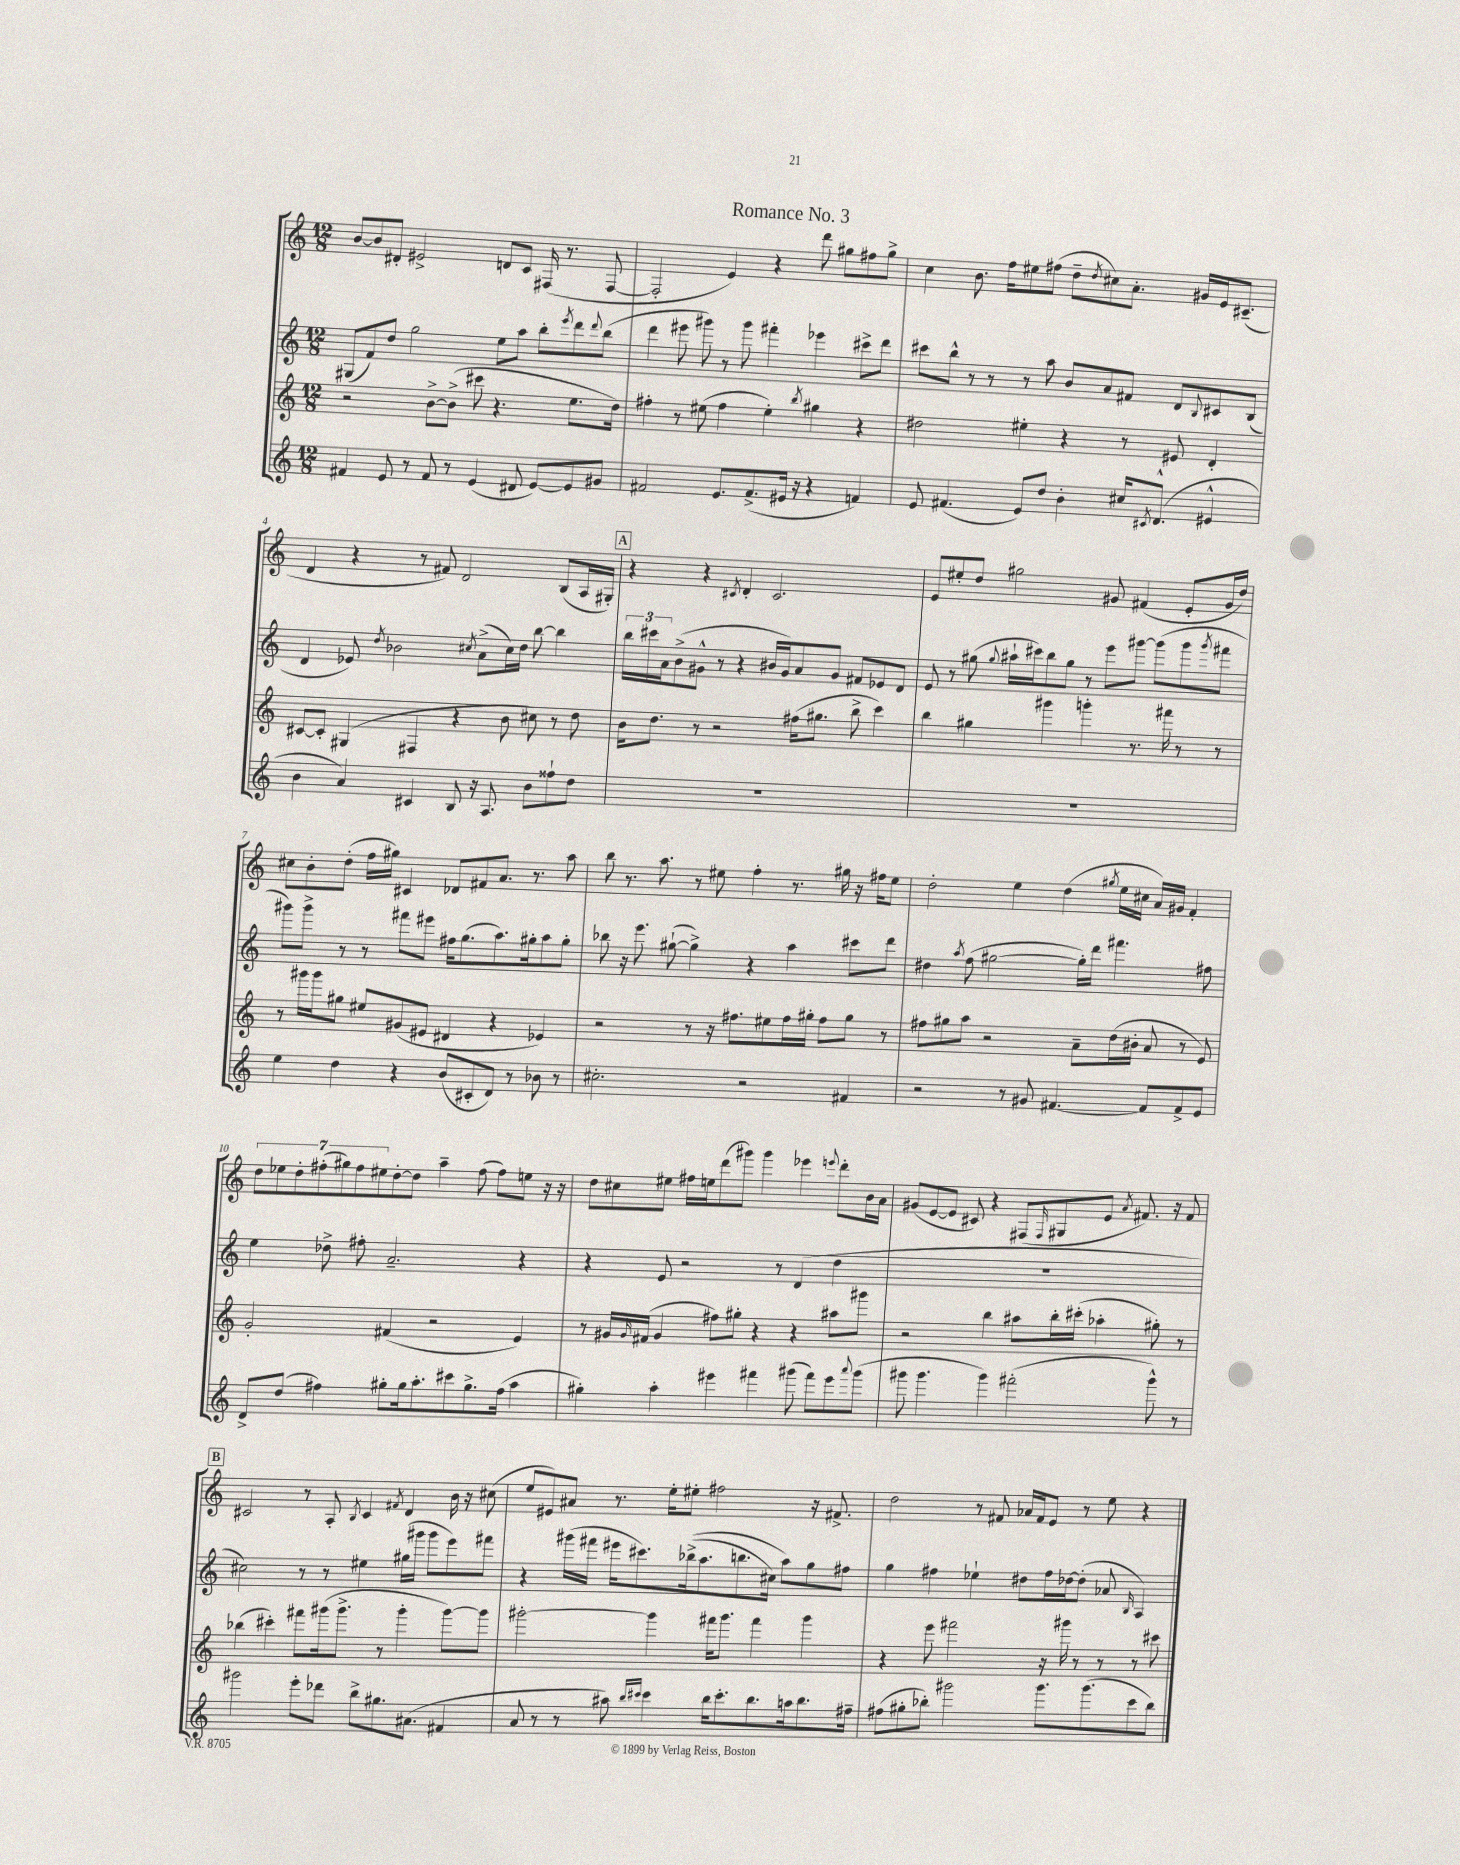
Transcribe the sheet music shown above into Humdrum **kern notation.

**kern	**kern	**kern	**kern
*staff4	*staff3	*staff2	*staff1
*clefG2	*clefG2	*clefG2	*clefG2
*k[]	*k[]	*k[]	*k[]
*M12/8	*M12/8	*M12/8	*M12/8
4f#	2r	(8G#	[8b
.	.	8f)	8b]
8e	.	8dd	8d#'
8r	.	2gg	2e#^
8f#	[8b^	.	.
8r	(8b^]	.	.
(4e	8ccc#	.	.
.	4.r	8ee	8d
8d#	.	8aa	8c
[8e)	.	8bb'	(16F#
.	.	.	8.r
.	.	8qeee	.
8e]	8.ee	8ddd	.
.	.	8qqddd	.
8g#	.	(8bb	[8F#
.	16dd)	.	.
=	=	=	=
2f#	4ff#'	4ddd	2F#']
.	8r	8eee#	.
.	(8ee#	8ggg#)	.
8.e	4ff#	8r	4e)
.	.	8ggg#	.
(8.f#^	.	.	.
.	4ee#')	4fff#'	4r
16e#	.	.	.
16r	.	.	.
.	8qbb	.	.
4r	4gg#	4eee-	8ddd
.	.	.	8gg#
4f)	4r	8ccc#^	8ff#
.	.	8ddd	8gg#^
=	=	=	=
8e	2dd#	8ccc#	4cc
(4.f#	.	8bb^^	.
.	.	8r	8.b
.	.	8r	.
.	.	.	16ff
8e)	4ee#'	8r	8ee#
8dd	.	8aa	(8ff#
4b'	4r	8b	8dd~
.	.	.	8qdd
.	.	8a	8cc#)
16cc#	8r	8f#	8.a'
8qc#	.	.	.
(8.d^^	.	.	.
.	8e#	8d	.
.	.	.	16g#
.	.	8qqB	.
4e#^^	4d'	8c#	16e
.	.	.	(8.c#~
.	.	(8B	.
=	=	=	=
4b	[8c#	4d	4d
.	8c#']	.	.
4a)	(4G#	8e-)	4r
.	.	8qdd	.
.	.	2b-	.
4c#	4F#	.	8r
.	.	.	8f#)
8B	4r	.	2d
.	.	8qcc#	.
16r	.	(8a^	.
8.A	.	.	.
.	8b	16cc#)	.
.	.	16dd	.
8b	8cc#)	[8bb	.
8ff##`	8r	4bb]	(8B
8dd	8dd	.	16A
.	.	.	16G#')
=	=	=	=
1.r	16b	24bb	4r
.	.	24ccc#	.
.	8.dd	.	.
.	.	24a	.
.	.	(8b^	.
.	8r	8g#^^	4r
.	2r	8r	.
.	.	.	8qc#
.	.	4r	4d'
.	.	16b#	2.c#
.	.	16g#)	.
.	(16ff#	8a	.
.	8.gg#	.	.
.	.	8g#	.
.	8bb^	8f#	.
.	4ccc)	8e-	.
.	.	8d	.
=	=	=	=
1.r	4bb	8e	8e
.	.	8r	8ee#'
.	4gg#	(8gg#	8dd
.	.	8qqgg#	.
.	.	16aa#`	2gg#
.	.	16ccc#)	.
.	4ggg#	8bb	.
.	.	8gg#	.
.	4ggg'	8r	.
.	.	8eee	8g#
.	8.r	[8ggg#	(4f#
.	.	(8ggg#]	.
.	16fff#	.	.
.	8r	8ggg#	8e'
.	.	8qggg#	.
.	8r	8fff#	16g#
.	.	.	16dd)
=	=	=	=
4ee	8r	8ggg#)	8cc#
.	16ggg#	8ggg#^	8b'
.	16ggg#	.	.
4dd	8gg#	8r	(8dd'
.	8ee#	8r	16ff
.	.	.	16gg#)
4r	(8g#	8fff#	4c#
.	8e#	8eee#	.
(8b	4d#	16ff#	8d-
.	.	(8.gg	.
8c#'	.	.	8f#
8d)	4r	8.aa)	8.a
8r	.	.	.
.	.	16gg#'	8.r
8b-	4e-)	8aa	.
8r	.	8gg#'	8aa
=	=	=	=
2.cc#'	2r	8bb-	8bb
.	.	16r	8.r
.	.	8.eee	.
.	.	.	8.aa
.	.	([8gg#`	.
.	8r	4gg#^])	8r
.	16r	.	8ee#
.	8.ff#	.	.
2r	.	4r	4ff'
.	8ee#	.	.
.	16ff#	4aa	8.r
.	16gg#'	.	.
.	8ff#	.	.
.	.	.	16gg#
4f#	8gg#	8ccc#	16r
.	.	.	16ff#
.	8r	8ddd	8ee#
=	=	=	=
2r	8ff#	4dd#	2dd'
.	8gg#	.	.
.	.	8qaa	.
.	8aa	(8ff	.
.	2r	[2gg#	.
8r	.	.	4ee
8g#	.	.	.
[4.f#	.	.	(4dd
.	8a~	16gg#'])	.
.	.	16ddd	.
.	.	.	8qgg#
.	(16dd	4.fff#	16ee
.	16b#'	.	16cc#
8f#]	8a	.	16a)
.	.	.	16g#
8f#^	8r	.	4f'
8e	8e)	8ff#	.
=	=	=	=
8d^	2g'	4ee	14dd
.	.	.	14ee-
(8dd	.	.	.
.	.	.	14dd'
.	.	.	(14ff#'
4ff#)	.	8dd-^	.
.	.	.	14gg#)
.	.	.	14ff#
.	.	8ff#'	.
.	.	.	14ee#
8gg#'	(4f#	2.a~	[8dd'
16gg#	.	.	8dd]
8.aa'	.	.	.
.	2r	.	4aa~
8ccc#	.	.	.
8.gg#^	.	.	(8ff#
.	.	.	8ff#)
(16ff#	.	.	.
4aa	4e)	4r	8ee
.	.	.	16r
.	.	.	16r
=	=	=	=
4gg#')	8r	4r	8dd
.	16g#	.	8cc#
.	16qqg#	.	.
.	(16f#	.	.
4aa'	4g#	8e	8ee#
.	.	2r	16ff#
.	.	.	16ee
4eee#	8ff#)	.	(8ddd
.	8gg#'	.	8ggg#)
4fff#	4r	.	4ggg#
.	.	8r	.
(8ggg#	4r	(4d	4eee-
8fff#)	.	.	.
.	.	.	8qqeee
8eee#	8aa#	4dd	8ddd'
8qqaaa	.	.	.
(8ggg#	8ggg#	.	16b
.	.	.	16a
=	=	=	=
8ggg#	2r	1.r	(8g#
4.ggg#	.	.	[8e
.	.	.	8e]
.	.	.	8c#)
4ggg#)	4bb	.	4r
(2fff#'	8aa#	.	(8F#
.	.	.	16qqF#
.	16bb'	.	8G#
.	(16ccc#'	.	.
.	4aa-'	.	8e
.	.	.	8qa
.	.	.	8.f#)
8ggg#^^)	8gg#')	.	.
.	.	.	16r
8r	8r	.	8f#
=	=	=	=
2ggg#	(4bb-	2cc#)	2c#
.	4ccc#')	.	.
8eee'	8fff#	8r	8r
8ddd-	(16ggg#	8r	8A'
.	8.ggg#^	.	.
.	.	.	8qB
8bb^	.	4ee#	4c#
8.gg#	8r	.	.
.	.	.	8qf#
.	4ggg#'	(16gg#	4d
(8.a#	.	16ggg#	.
.	.	8ggg#	.
4f#	[8ggg#)	8eee)	16b
.	.	.	16r
.	8ggg#]	8fff#	(8cc#
=	=	=	=
8a	[2ggg#'	4r	8ee
8r	.	.	8e#)
8r	.	(16ggg#	8a#
.	.	16fff#	.
8aa#)	.	16eee#	8.r
.	.	8.ccc#)	.
16qqbb	.	.	.
16qqccc#	.	.	.
4ccc#	4ggg#]	.	.
.	.	.	16ee'
.	.	&((16bb-^	8ee#'
.	.	8.aa	.
16bb	16fff#	.	2ff#
8.ccc#'	8.ggg#	.	.
.	.	8.bb	.
8.bb	4fff#	.	.
.	.	16cc#)	.
.	.	8aa&)	.
16aa	.	.	.
8.bb	4ggg#	8gg	16r
.	.	.	8.f#^
.	.	8ff#	.
16ff#~	.	.	.
=	=	=	=
(8ff#	4r	4gg	2dd
8gg#'	.	.	.
8bb-')	8eee	4ff#	.
2ggg#	2fff#	.	.
.	.	4ee-`	8r
.	.	.	8f#
.	.	8dd#	16a-
.	.	.	16f#
8.ggg#	16r	16ff#	8e
.	16ggg#	[16dd-	.
.	8r	(8dd-']	8r
(8.ggg#	.	.	.
.	8r	8a-	8ee
.	.	16qqB	.
8ccc	8r	4A)	4r
8bb-)	8ccc#	.	.
==	==	==	==
*-	*-	*-	*-
